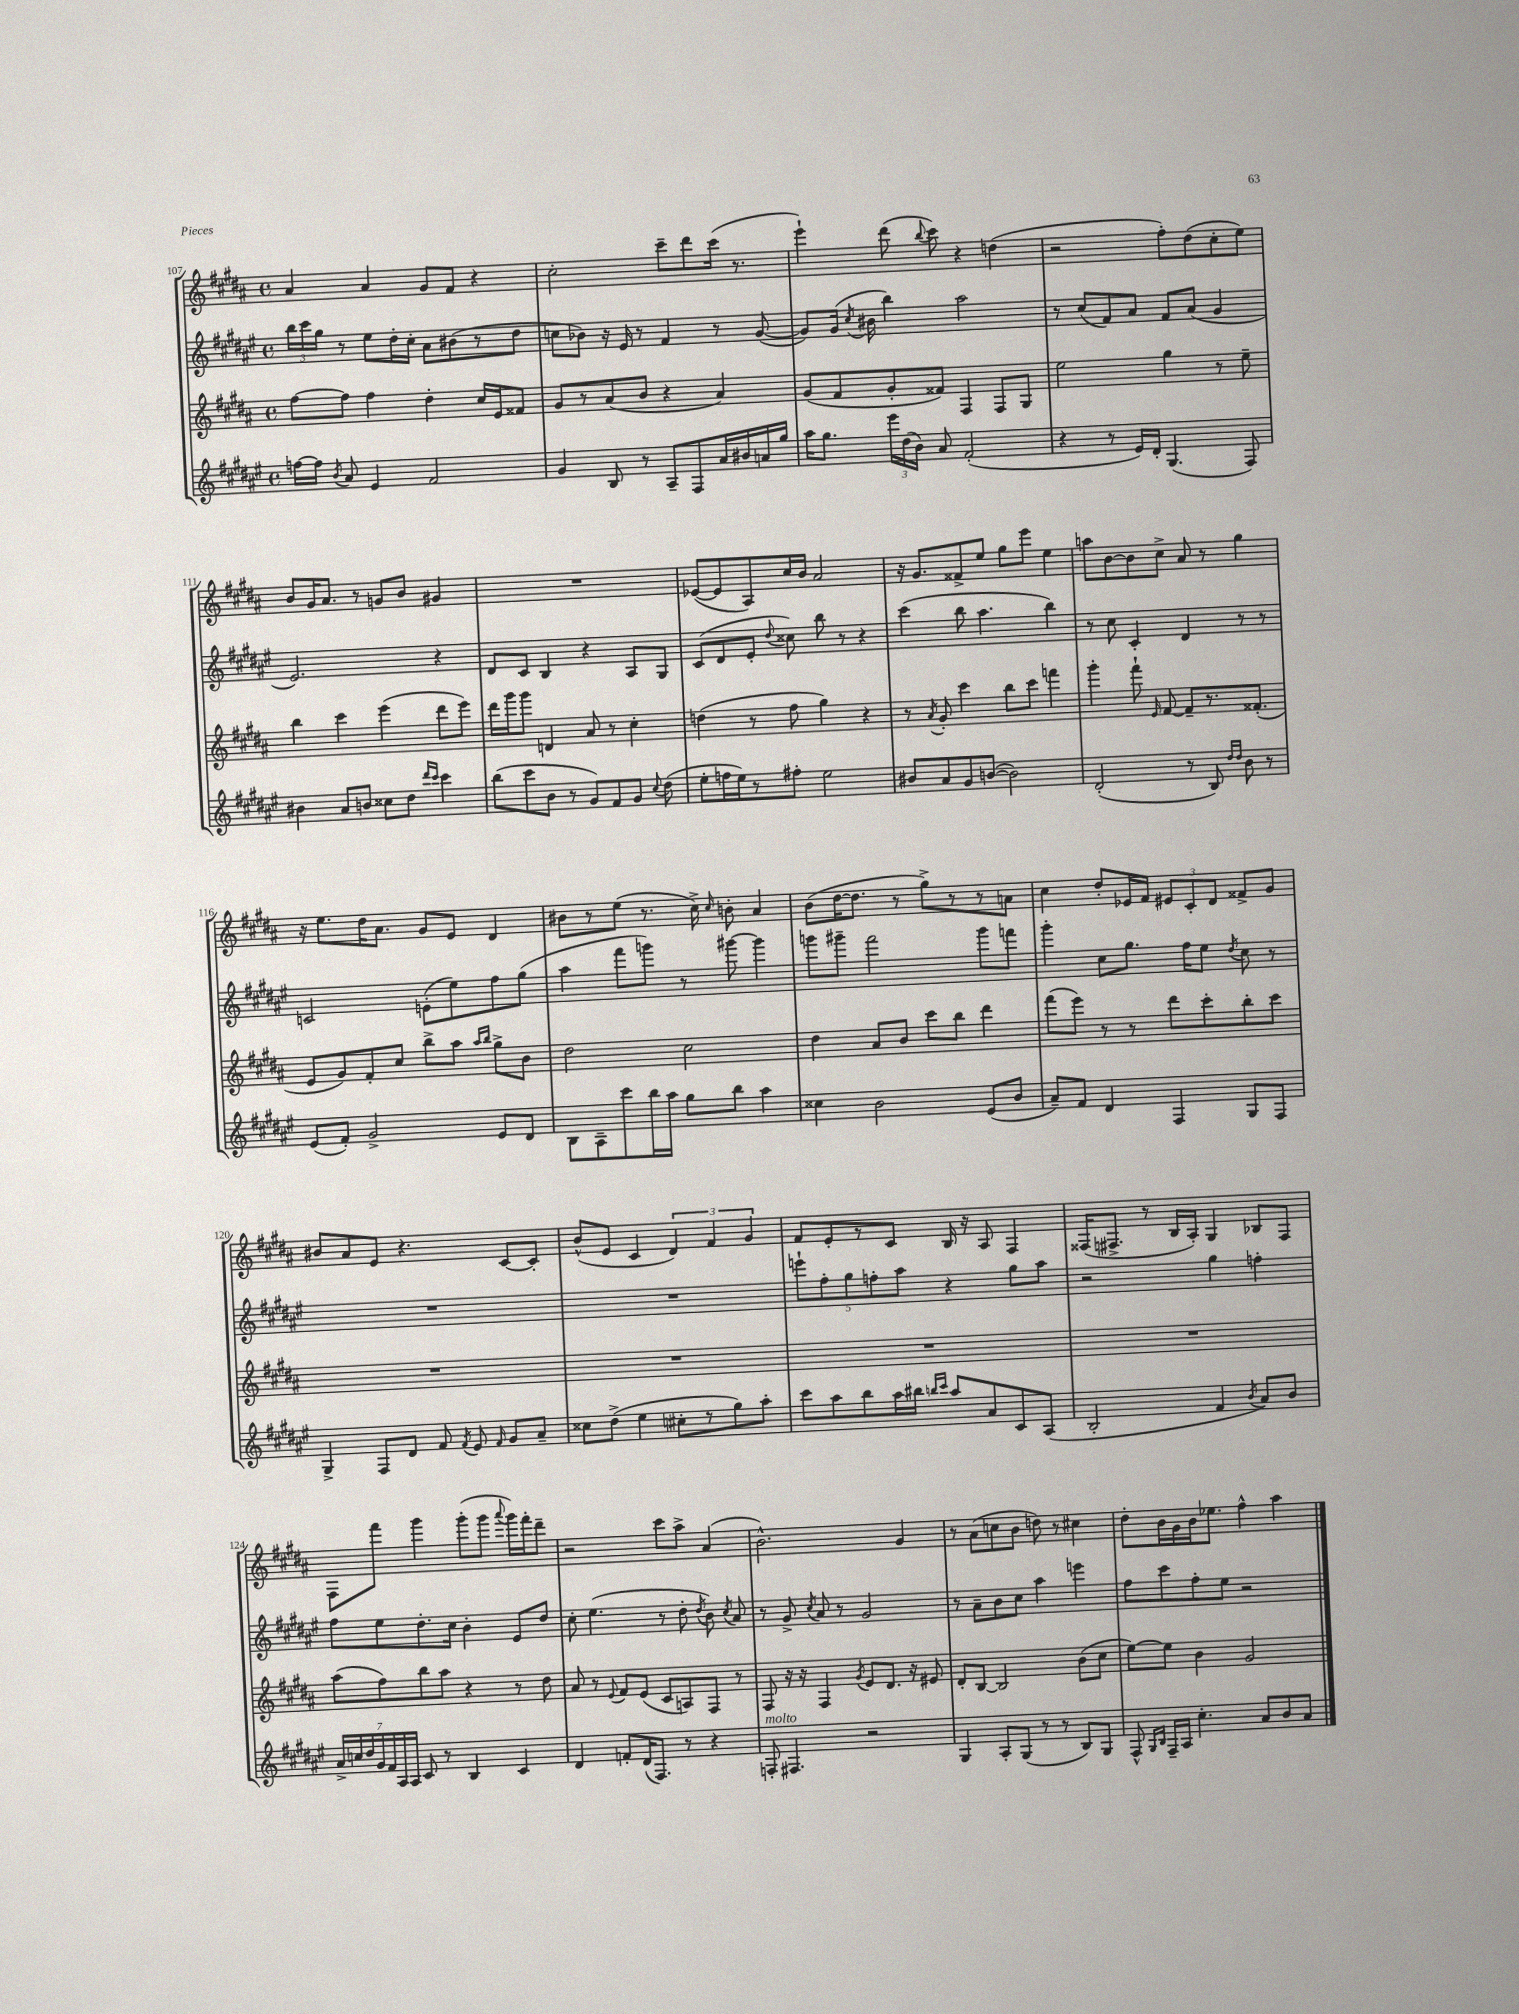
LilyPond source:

<<
\new StaffGroup <<
\new Staff = "s0" {
    \clef treble \key b \major \defaultTimeSignature \time 4/4
    \autoBeamOff ais'4 ais'4 gis'8[ fis'8] r4 |
    cis''2-. cis'''8[-- dis'''8 cis'''16]( r8. |
    e'''4-!) dis'''8( \appoggiatura { b''8 } cis'''8) r4 d''4( |
    r2 fis''8[-.) dis''8( cis''8-. e''8]) |
    b'8[ gis'16 ais'8.] r8 g'8[ b'8] gis'4 |
    R1 |
    ees'8[~( ees'8 ais8) cis''16 b'16] ais'2 |
    r16 gis'8.[ fisis'8-> e''8] gis''8[ e'''8] e''4 |
    a''8[ b'8~ b'8 cis''8]-> ais'8 r8 gis''4 |
    r16 e''8.[ dis''16 ais'8.] gis'8[ e'8] dis'4 |
    bis'8[ r8 e''8]( r8. cis''16->) \grace { cis''16 } b'8-. ais'4 |
    b'8[( dis''16~ dis''8.] r8 gis''8[->) r8 r8 a'8] |
    cis''4 dis''8[-. ees'16 fis'16] \tuplet 3/2 { eis'8[ cis'8-. dis'8] } fisis'8[-> gis'8] |
    bis'8[ ais'8 e'8] r4. cis'8[~ cis'8]-. |
    b'8[-^( e'8] cis'4 \tuplet 3/2 { dis'4) fis'4 gis'4 } |
    fis'8[ e'8-. r8 cis'8] b16 r16 ais8 fis4 |
    fisis16[( fis8.]-> r8 b16[ ais16]-.) gis4 bes8[ fis8] |
    fis8[ fis'''8] gis'''4 gis'''8[-.( gis'''8] \appoggiatura { ais'''8 } gis'''16[) fis'''16-. dis'''8]-- |
    r2 cis'''8[ ais''8]-> ais'4( |
    b'2.-^) gis'4 |
    r8 ais'8[( c''8 b'8] d''8) r8 cis''4 |
    dis''8[-. b'16 gis'16 b'16 ees''8.] fis''4-^ ais''4 \bar "|." |
}
\new Staff = "s1" {
    \clef treble \key fis \major \defaultTimeSignature \time 4/4
    \autoBeamOff \tuplet 3/2 { b''16[ cis'''16 gis''16] } r8 eis''8[ dis''16-. cis''16]-. ais'8[ bis'8( r8 dis''8] |
    c''8[ bes'8]) r16 eis'16 r8 fis'4 r8 gis'8~( |
    gis'8[) gis'16]( \acciaccatura { cis''8 } bis'16 b''4) ais''2 |
    r8 cis''8[( fis'8) ais'8] fis'8[ ais'8]( gis'4 |
    eis'2.) r4 |
    dis'8[ cis'8] b4 r4 ais8[ gis8] |
    cis'8[( dis'8 eis'8]-. \appoggiatura { dis''8 } cisis''8) b''8 r8 r4 |
    cis'''4( b''8 ais''4. b''4) |
    r8 cis''8 cis'4-. dis'4 r8 r8 |
    c'2 e'8[-.( eis''8) fis''8 gis''8]( |
    ais''4 fis'''8[ g'''8]) r8 gis'''8~ gis'''4 |
    g'''8[ gis'''8]-- fis'''2 gis'''8[ f'''8] |
    gis'''4-. cis''8[ gis''8.] fis''16[ eis''8] \acciaccatura { dis''8 } cis''8 r8 |
    R1 |
    R1 |
    \tuplet 5/4 { e'''8[-! fis''8-. gis''8 f''8-. ais''8] } r4 gis''8[ ais''8] |
    r2 gis''4 f''4-. |
    fis''8[ eis''8 dis''8.-. cis''16] b'4-. eis'8[ dis''8] |
    cis''8-. eis''4.( r8 dis''8-. \acciaccatura { dis''8 } b'8) \acciaccatura { cis''8 } ais'8 |
    r8 gis'8-> \acciaccatura { cis''8 } ais'8 r8 gis'2 |
    r8 ais'8[-- b'8 cis''8] ais''4 e'''4 |
    fis''8[ cis'''8 fis''8-. eis''8] r2 \bar "|." |
}
\new Staff = "s2" {
    \clef treble \key b \major \defaultTimeSignature \time 4/4
    \autoBeamOff fis''8[~ fis''8] fis''4 dis''4-. cis''16[ e'16 fisis'8] |
    gis'8[ r8 ais'8( b'8] r4 ais'4) |
    gis'8[( fis'8 gis'8-. fisis'8]) fis4 fis8[ gis8] |
    e''2 gis''4 r8 e''8-- |
    b''4 cis'''4 e'''4( dis'''8[ e'''8]) |
    dis'''16[ gis'''16 gis'''8] d'4 ais'8 r8 cis''4-. |
    d''4( r8 fis''8 gis''4) r4 |
    r8 \acciaccatura { ais'8 } gis'8-. cis'''4 b''8[ cis'''8] f'''4 |
    gis'''4-. fis'''8-! \grace { e'16 } fis'8~ fis'8[-- r8. fisis'8.]-.( |
    e'8[ gis'8) fis'8-. cis''8] b''8[-> ais''8] \grace { ais''16[ b''16] } gis''8[-> b'8] |
    dis''2 cis''2 |
    dis''4 ais'8[ b'8] cis'''8[ b''8] dis'''4 |
    fis'''8[( e'''8]) r8 r8 dis'''8[ cis'''8-. b''8-. cis'''8] |
    R1 |
    R1 |
    R1 |
    R1 |
    ais''8[( fis''8) b''8 ais''8] r4 r8 dis''8 |
    ais'8 r8 \appoggiatura { e'8 } fis'8[ e'8]( cis'8[ a8) fis8] r8 |
    fis8 r16 r16 fis4 \acciaccatura { gis'8 } e'8[ dis'8.] r16 eis'8 |
    dis'8[-. b8]~ b2 b'8[( cis''8] |
    e''8[~) e''8] b'4 gis'2 \bar "|." |
}
\new Staff = "s3" {
    \clef treble \key fis \major \defaultTimeSignature \time 4/4
    \autoBeamOff f''16[~ f''16] \acciaccatura { b'8 } ais'8 eis'4 fis'2 |
    gis'4 b8 r8 ais8[-- fis8 ais'16 bis'16 a'16 gis''16] |
    ais''16[ gis''8.] \tuplet 3/2 { eis'''16[ dis''16( b'16]) } ais'8 fis'2-.( |
    r4 r8 eis'16[) dis'16]-. gis4.( fis8) |
    bis'4 ais'8[ b'8] cisis''8[ dis''8] \grace { dis'''16[ cis'''16] } cis'''4 |
    b''8[( cis'''8 b'8] r8 gis'8[) fis'8 gis'8] \appoggiatura { cis''8 } dis''8( |
    eis''8[-. f''16 eis''16) r8 fis''8]-. eis''2 |
    bis'8[ ais'8 gis'8 b'8]~( b'2) |
    dis'2-.( r8 b8) \grace { dis''16[ dis''16] } b'8 r8 |
    eis'8[( fis'8]-.) gis'2-> eis'8[ dis'8] |
    b8[ ais8-- cis'''8 b''16 ais''16] gis''8[ b''8] ais''4 |
    cisis''4 b'2 eis'8[( b'8] |
    ais'8[--) fis'8] dis'4 fis4 gis8[ fis8] |
    gis4-> fis8[ dis'8] fis'8 \acciaccatura { fis'8 } eis'8 \grace { fis'16 } gis'8[ ais'8]-- |
    cisis''8[ dis''8]->( eis''4 cis''8[-. r8 gis''8) ais''8]-. |
    cis'''8[ ais''8 b''8 ais''16 bis''16] \grace { b''16[ cis'''16] } ais''8[ ais'8 cis'8 ais8]( |
    b2-. fis'4 \acciaccatura { b'8 } ais'8[) b'8] |
    \tuplet 7/4 { ais'16[-> c''16 dis''16 gis'16 fis'16 ais16 ais16] } cis'8 r8 b4 cis'4 |
    dis'4 f'8[-. dis'16( fis8.]) r8 r4 |
    f8-.^\markup { \italic "molto" } fis4. r2 |
    gis4 ais8[-. gis8]( r8 r8 b8[) gis8] |
    fis8-^ \grace { gis16[ b16] } fis16[-- ais16] cis''4.-. ais'8[ b'8 ais'8] \bar "|." |
}
>>
>>
\layout { \context { \Score currentBarNumber = #107 } }
